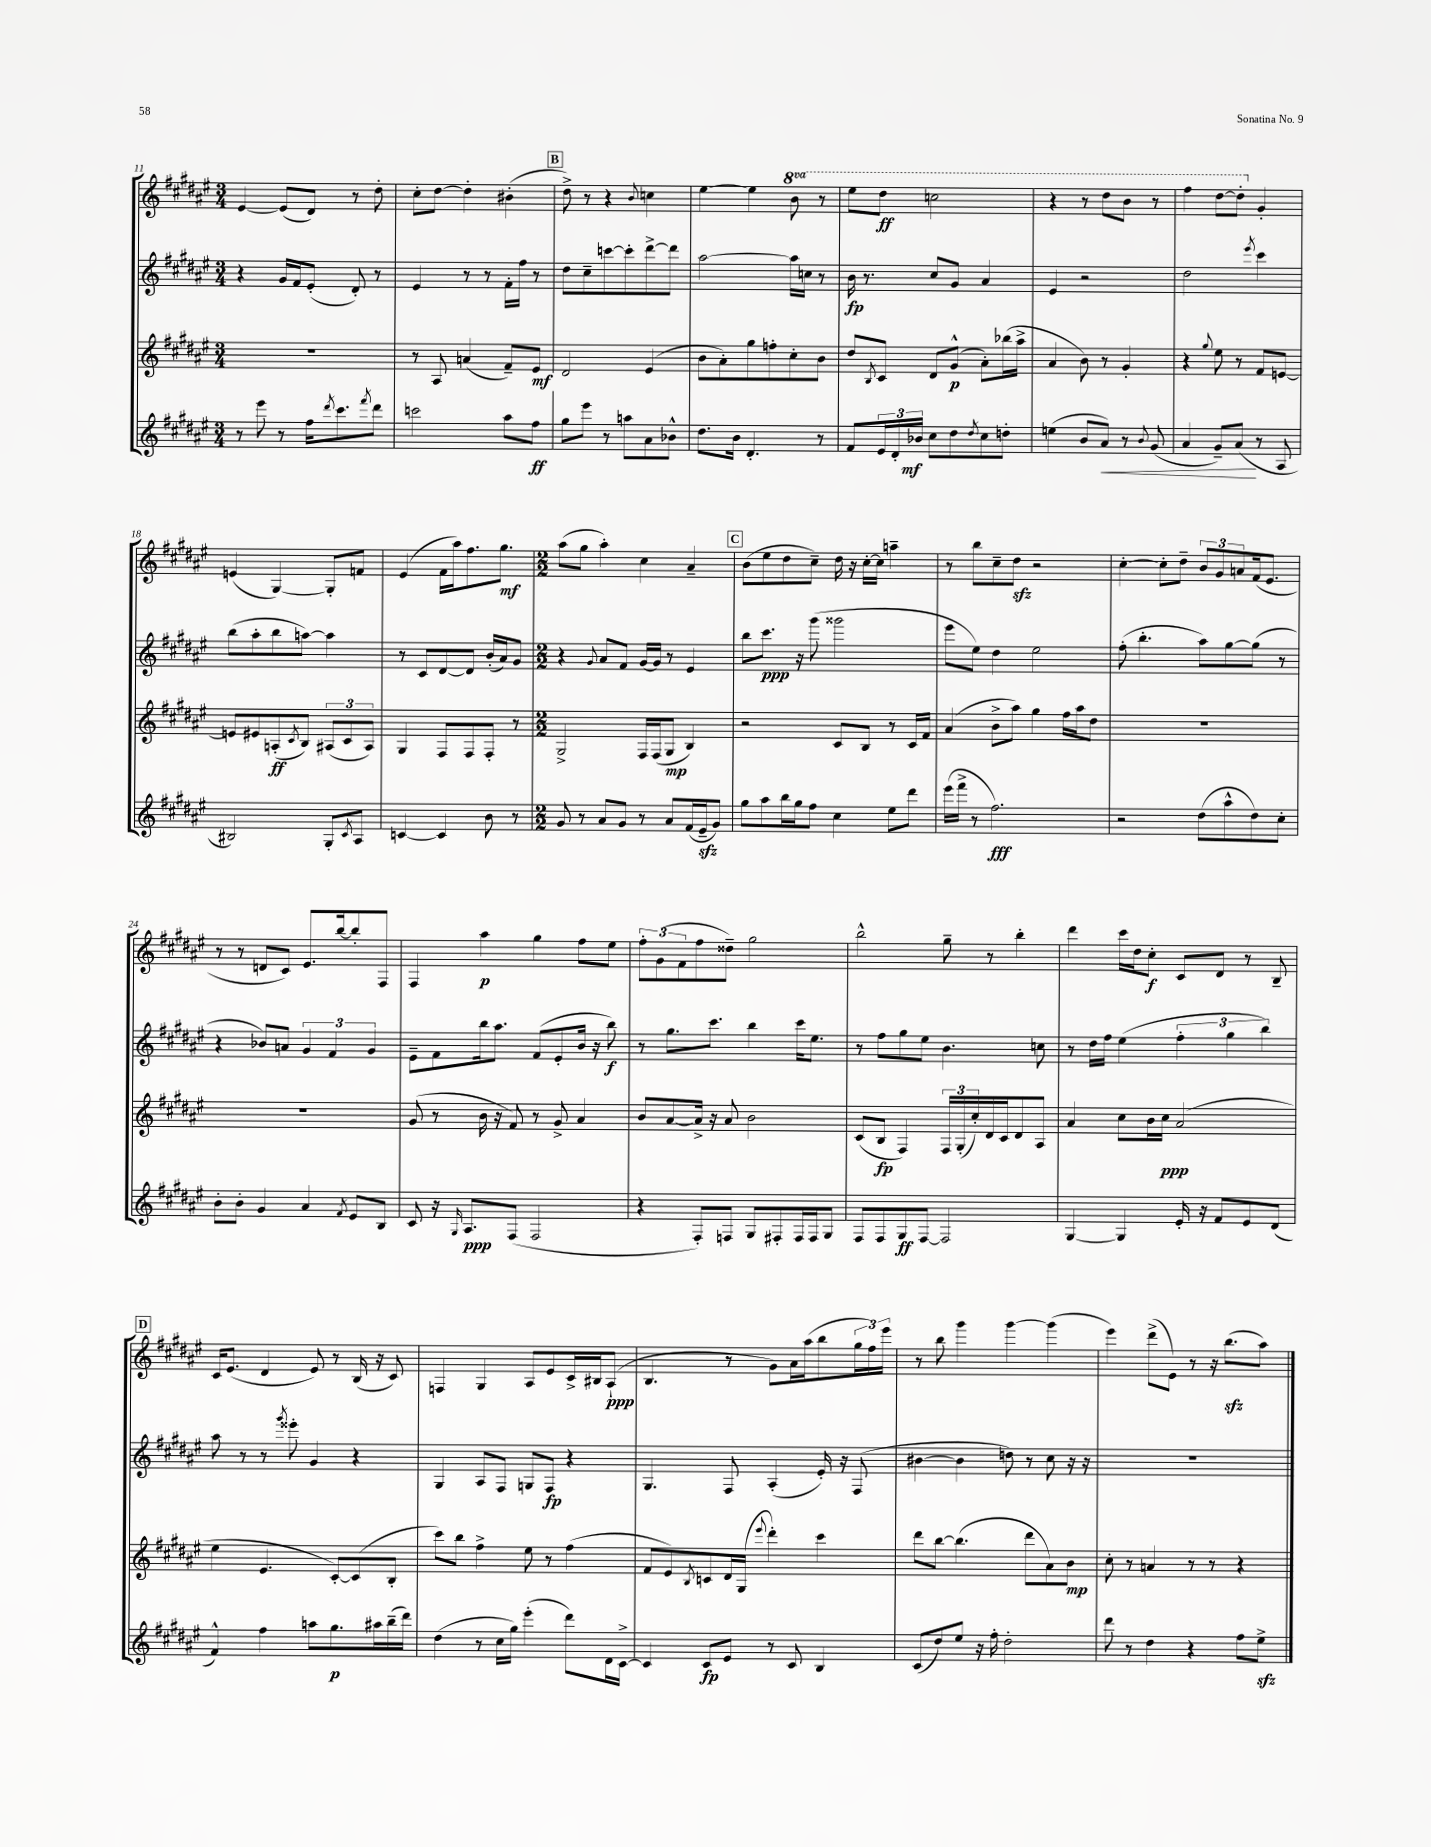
<<
\new StaffGroup <<
\new Staff = "s0" {
    \clef treble \key fis \major \numericTimeSignature \time 3/4 \set Staff.ottavationMarkups = #ottavation-simple-ordinals
    eis'4~ eis'8( dis'8) r8 dis''8-. |
    cis''8-. dis''8~ dis''4-. bis'4-.( |
    \mark \markup { \box "B" } dis''8->) r8 r4 \appoggiatura { b'8 } c''4 |
    eis''4~ eis''4 \ottava #1 b''8 r8 |
    eis'''8 dis'''8\ff c'''2 |
    r4 r8 dis'''8 b''8 r8 |
    fis'''4 dis'''8~ dis'''8-. \ottava #0 gis'4-. |
    e'4( gis4~) gis8-. f'8 |
    eis'4( fis'16 ais''16) fis''8. gis''8.\mf |
    \numericTimeSignature \time 2/2 ais''8( gis''8 ais''4-.) cis''4 ais'4-- |
    \mark \markup { \box "C" } b'8( eis''8 dis''8 cis''8--) dis''16 r16 cis''16~-. cis''16 a''4-- |
    r8 b''8 cis''8-- dis''8\sfz r2 |
    cis''4~-. cis''8-. dis''8-- \tuplet 3/2 { b'8 gis'8 a'8 } fis'16( eis'8. |
    r8 r8 d'8 cis'8) eis'8. b''16~ b''8-. fis8 |
    fis4 ais''4\p gis''4 fis''8 eis''8 |
    \tuplet 3/2 { fis''8-. gis'8( fis'8 } fis''8 disis''8--) gis''2 |
    b''2-^ gis''8-- r8 b''4-. |
    dis'''4 cis'''16 dis''16 cis''8-.\f cis'8 dis'8 r8 b8-- |
    \mark \markup { \box "D" } cis'16 eis'8.( dis'4 eis'8) r8 b16( r16 cis'8) |
    f4 gis4 ais8 eis'8 cis'16-> bis16 ais8-!\ppp( |
    b4. r8 gis'8) ais'16 ais''16( b''8 \tuplet 3/2 { gis''16 fis''16) eis'''16 } |
    r8 b''8 gis'''4 gis'''4~ gis'''4( |
    eis'''4) dis'''8->( eis'8) r8 r16 b''8.\sfz( ais''8) \bar "|." |
}
\new Staff = "s1" {
    \clef treble \key fis \major \numericTimeSignature \time 3/4
    r4 gis'16 fis'16 eis'8-.( dis'8-.) r8 |
    eis'4 r8 r8 fis'16-. fis''16 r8 |
    \mark \markup { \box "B" } dis''8 cis''8-- c'''8~ c'''8-. dis'''8~-> dis'''8 |
    ais''2~ ais''16 c''16 r8 |
    b'16\fp r8. cis''8 gis'8 ais'4 |
    eis'4 r2 |
    dis''2 \acciaccatura { eis'''8 } cis'''4 |
    b''8( ais''8-. b''8 a''8~) a''4 |
    r8 cis'8 dis'8~ dis'8 b'16-.( ais'16) gis'8 |
    \numericTimeSignature \time 2/2 r4 \appoggiatura { gis'8 } ais'8 fis'8 gis'16~ gis'16 r8 eis'4 |
    \mark \markup { \box "C" } b''8 cis'''8.\ppp r16 gis'''8( gisis'''2 |
    eis'''8 eis''8) dis''4 eis''2 |
    fis''8-.( b''4.-. ais''8) gis''8~ gis''8( r8 |
    r4 bes'8) a'8 \tuplet 3/2 { gis'4 fis'4 gis'4 } |
    eis'8-- fis'8 b''16 ais''8. fis'8( eis'8-. b'16 r16 b''8\f) |
    r8 gis''8. cis'''8. b''4 cis'''16 eis''8. |
    r8 fis''8 gis''8 eis''8 b'4. c''8 |
    r8 dis''16 fis''16 eis''4( \tuplet 3/2 { fis''4-. gis''4 b''4) } |
    \mark \markup { \box "D" } ais''8 r8 r8 \acciaccatura { gis'''8 } eisis'''8-. gis'4 r4 |
    gis4 ais8 fis8 g8 fis8\fp r4 |
    gis4. fis8 ais4-.( eis'16-.) r16 fis8( |
    bis'4~ bis'4 d''8) r8 cis''8 r16 r16 |
    R1 \bar "|." |
}
\new Staff = "s2" {
    \clef treble \key fis \major \numericTimeSignature \time 3/4
    R2. |
    r8 ais8 a'4( fis'8--) eis'8\mf |
    \mark \markup { \box "B" } dis'2 eis'4( |
    b'8 ais'8-.) gis''8 f''8-. cis''8-. b'8 |
    dis''8 \acciaccatura { b8 } cis'8 dis'8 gis'8-^\p( ais'8-.) bes''16( ais''16-> |
    ais'4 b'8) r8 gis'4-. |
    r4 \appoggiatura { gis''8 } eis''8 r8 fis'8 e'8~ |
    e'8 eis'8 a8-.\ff( \acciaccatura { cis'8 } b8) \tuplet 3/2 { ais8( cis'8 ais8) } |
    gis4 fis8 fis8 fis8-. r8 |
    \numericTimeSignature \time 2/2 gis2-> fis16 fis16( gis8\mp b4) |
    \mark \markup { \box "C" } r2 cis'8 b8 r8 cis'16 fis'16 |
    ais'4( b'8-> ais''8) gis''4 fis''16 ais''16 dis''8 |
    R1 |
    R1 |
    gis'8( r8 b'16 r16 fis'8) r8 gis'8-> ais'4 |
    b'8 ais'8~ ais'16-> r16 ais'8 b'2 |
    cis'8( b8\fp fis4) \tuplet 3/2 { fis16 gis16-.( cis''16-.) } dis'16 cis'16 dis'8 ais8 |
    ais'4 cis''8 b'16 cis''16\ppp ais'2( |
    \mark \markup { \box "D" } eis''4 eis'4. cis'8~-.) cis'8( b8-. |
    cis'''8) b''8 fis''4-> eis''8 r8 fis''4( |
    fis'8 eis'8) \acciaccatura { b8 } c'8 dis'16 gis16( \appoggiatura { eis'''8 } dis'''4-.) cis'''4 |
    dis'''8 b''8~ b''4.( dis'''8 ais'8) b'8\mp |
    cis''8-. r8 a'4 r8 r8 r4 \bar "|." |
}
\new Staff = "s3" {
    \clef treble \key fis \major \numericTimeSignature \time 3/4
    r8 eis'''8 r8 fis''16 \acciaccatura { dis'''8 } cis'''8. \acciaccatura { fis'''8 } dis'''8 |
    c'''2 ais''8 fis''8\ff |
    \mark \markup { \box "B" } gis''8 eis'''8 r8 a''8 ais'8 bes'8-^ |
    dis''8. b'16 dis'4.-. r8 |
    fis'8 \tuplet 3/2 { eis'16 dis'16-. bes'16\mf } cis''8 dis''8 \acciaccatura { dis''8 } cis''8 d''8-. |
    e''4( b'8 ais'8\<) r8 \appoggiatura { b'8 } gis'8( |
    ais'4 gis'8--) ais'8\!( r8 ais8 |
    bis2) gis8-. \acciaccatura { cis'8 } ais8 |
    c'4~ c'4 b'8 r8 |
    \numericTimeSignature \time 2/2 gis'8 r8 ais'8 gis'8 r8 ais'8 fis'16( eis'16--\sfz gis'8) |
    \mark \markup { \box "C" } gis''8 ais''8 b''16 gis''16 fis''8 cis''4 eis''8 dis'''8 |
    eis'''16( fis'''16-> r8 fis''2.\fff) |
    r2 dis''8( ais''8-^ dis''8) cis''8-. |
    b'8-. b'8-. gis'4 ais'4 \acciaccatura { fis'8 } eis'8 b8 |
    cis'8 r16 \grace { gis16 } ais8.\ppp fis8( fis2 |
    r4 fis8-.) f8 gis8 fis8-. fis16 fis16 gis8 |
    fis8 fis8 gis8\ff fis8~ fis2 |
    gis4~ gis4 eis'16-. r16 fis'8 eis'8 dis'8( |
    \mark \markup { \box "D" } fis'4-^) fis''4 a''8 gis''8.\p ais''16 b''16--( dis'''16) |
    dis''4( r8 cis''16 gis''16) eis'''4-.( dis'''8) dis'16 cis'16~-> |
    cis'4 cis'8\fp eis'8 r8 cis'8 b4 |
    cis'8( dis''8) eis''8 r16 fis''16-. dis''2-. |
    dis'''8 r8 dis''4 r4 fis''8 eis''8->\sfz \bar "|." |
}
>>
>>
\layout { \context { \Score currentBarNumber = #11 } }
